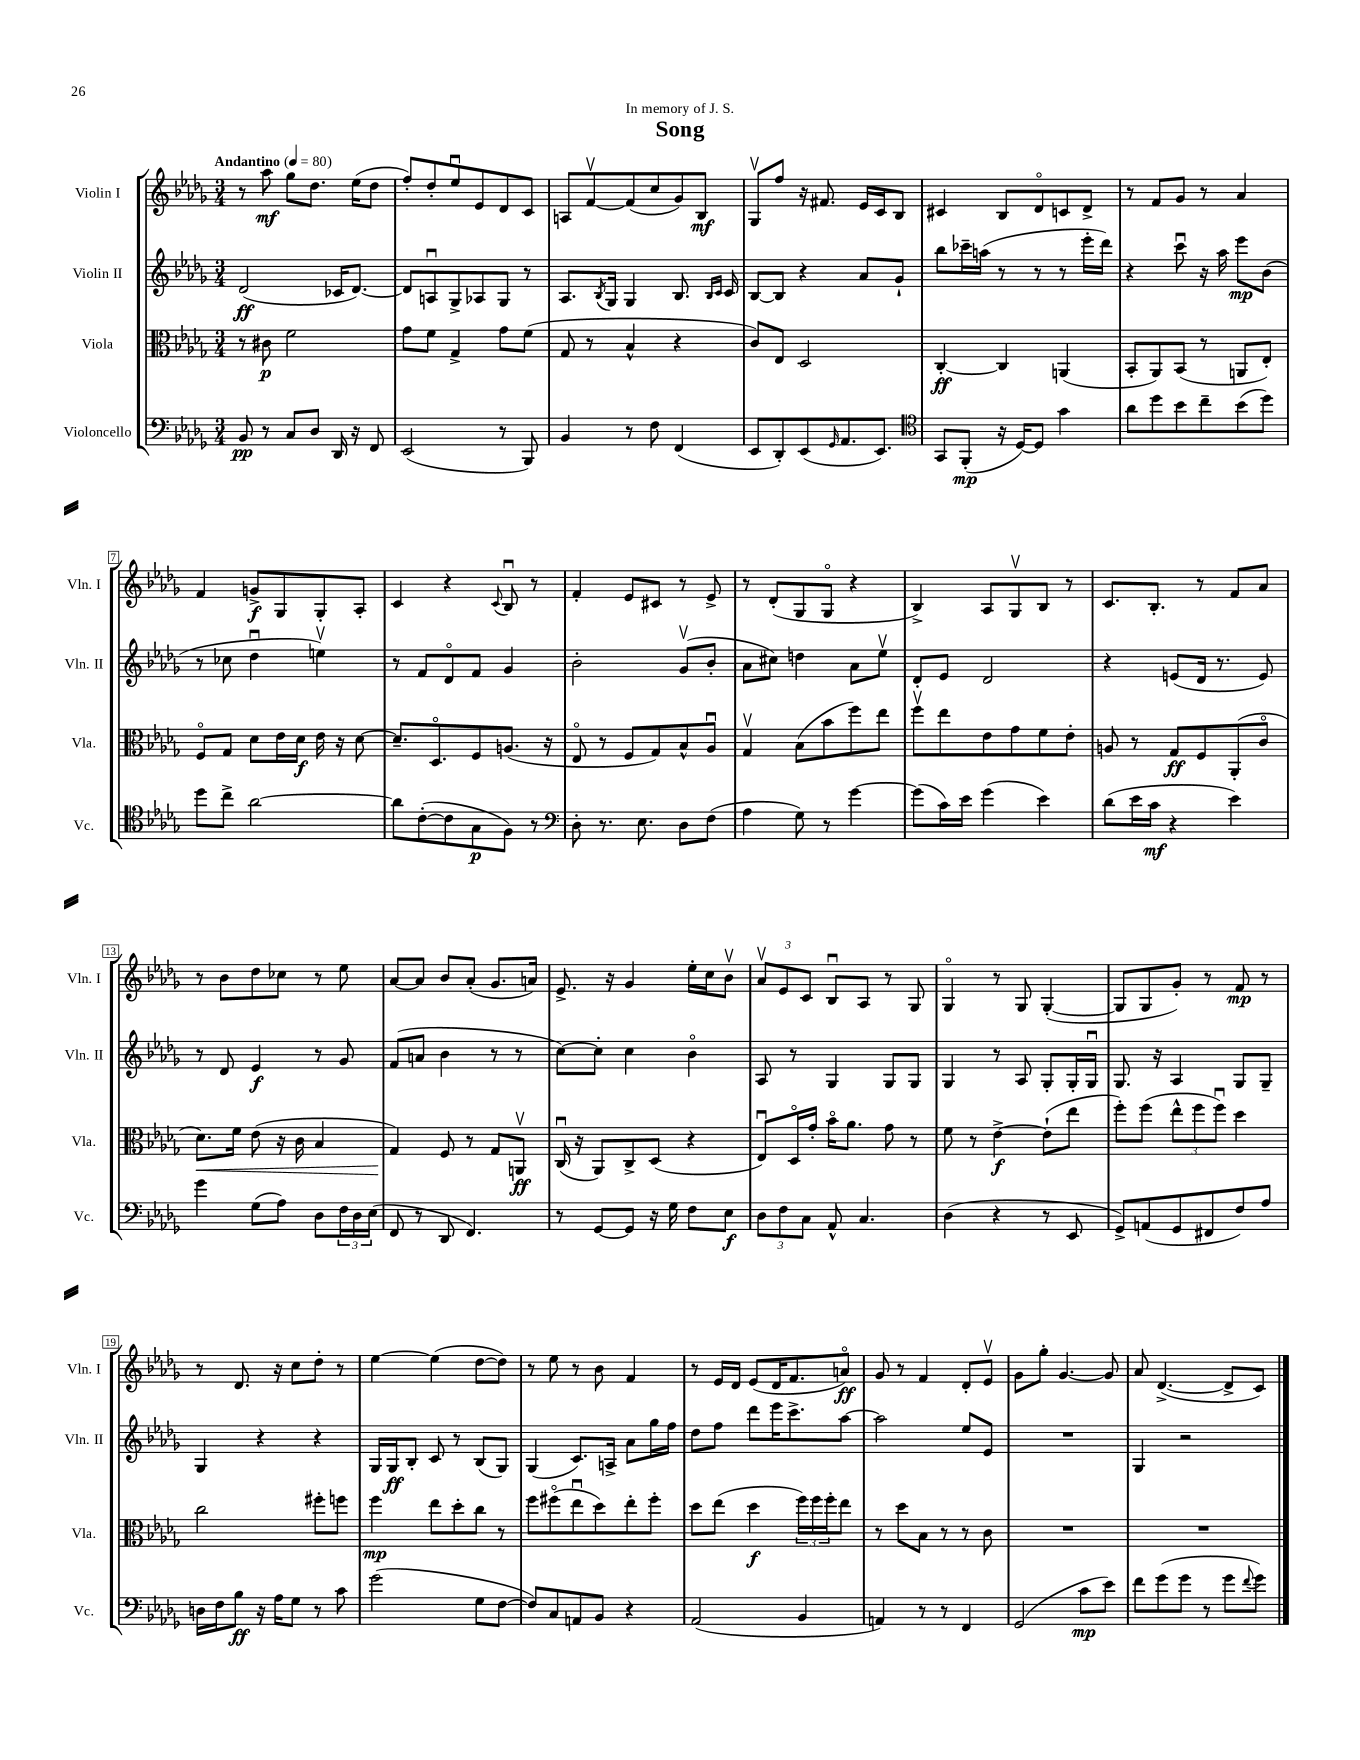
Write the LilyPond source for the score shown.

\header { title = "Song" dedication = "In memory of J. S." }
<<
\new StaffGroup <<
\new Staff = "s0" \with { instrumentName = "Violin I" shortInstrumentName = "Vln. I" } {
    \clef treble \key des \major \numericTimeSignature \time 3/4 \tempo "Andantino" 4 = 80
    r8 aes''8\mf ges''8 des''8. ees''16( des''8 |
    f''8-.) des''8-. ees''8\downbow ees'8 des'8 c'8 |
    a8 f'8~\upbow f'8( c''8 ges'8) bes8\mf |
    ges8\upbow f''8 r16 fis'8. ees'16 c'16 bes8 |
    cis'4 bes8 des'8\flageolet c'8 des'8-> |
    r8 f'8 ges'8 r8 aes'4 |
    f'4 g'8->\f ges8 ges8-. aes8-. |
    c'4 r4 \appoggiatura { c'8 } bes8\downbow r8 |
    f'4-. ees'8 cis'8 r8 ees'8-> |
    r8 des'8-.( ges8 ges8\flageolet r4 |
    bes4->) aes8 ges8\upbow bes8 r8 |
    c'8. bes8.-. r8 f'8 aes'8 |
    r8 bes'8 des''8 ces''8 r8 ees''8 |
    aes'8~ aes'8 bes'8 aes'8-.( ges'8. a'16) |
    ees'8.-> r16 ges'4 ees''16-. c''16 bes'8\upbow |
    \tuplet 3/2 { aes'8\upbow ees'8 c'8 } bes8\downbow aes8 r8 ges8 |
    ges4\flageolet r8 ges8 ges4~-.( |
    ges8 ges8 ges'8-.) r8 f'8\mp r8 |
    r8 des'8. r16 c''8 des''8-. r8 |
    ees''4~ ees''4( des''8~ des''8) |
    r8 ees''8 r8 bes'8 f'4 |
    r8 ees'16 des'16 ees'8( des'16 f'8. a'8\flageolet\ff) |
    ges'8 r8 f'4 des'8-. ees'8\upbow |
    ges'8 ges''8-. ges'4.~ ges'8 |
    aes'8 des'4.~->( des'8-> c'8) \bar "|." |
}
\new Staff = "s1" \with { instrumentName = "Violin II" shortInstrumentName = "Vln. II" } {
    \clef treble \key des \major \numericTimeSignature \time 3/4
    des'2\ff( ces'16 des'8.~) |
    des'8 a8\downbow ges8-> aes8 ges8 r8 |
    aes8. \acciaccatura { bes8 } ges16 ges4 bes8. \grace { bes16 c'16 } c'16 |
    bes8~ bes8 r4 aes'8 ges'8-! |
    bes''8 ces'''16-- a''16( r8 r8 r8 ees'''16-. des'''16) |
    r4 c'''8\downbow r16 aes''16 ees'''8\mp bes'8( |
    r8 ces''8 des''4\downbow e''4\upbow) |
    r8 f'8 des'8\flageolet f'8 ges'4 |
    bes'2-. ges'8\upbow( bes'8-. |
    aes'8 cis''8) d''4 aes'8 ees''8\upbow |
    des'8-. ees'8 des'2 |
    r4 e'8( des'16 r8. e'8) |
    r8 des'8 ees'4\f r8 ges'8 |
    f'8( a'8 bes'4 r8 r8 |
    c''8~) c''8-. c''4 bes'4\flageolet |
    aes8 r8 ges4 ges8 ges8 |
    ges4 r8 aes8 ges8-. ges16-. ges16\downbow |
    ges8. r16 aes4 ges8 ges8-- |
    ges4 r4 r4 |
    ges16 ges16\ff bes8-. c'8 r8 bes8( ges8) |
    ges4( c'8.) a16-> aes'8 ges''16 f''16 |
    des''8 f''8 des'''8 ees'''16 c'''8.-> aes''8~ |
    aes''2 ees''8 ees'8 |
    R2. |
    ges4 r2 \bar "|." |
}
\new Staff = "s2" \with { instrumentName = "Viola" shortInstrumentName = "Vla." } {
    \clef alto \key des \major \numericTimeSignature \time 3/4
    r8 cis'8\p f'2 |
    ges'8 f'8 ges4-> ges'8 f'8( |
    ges8 r8 bes4-^ r4 |
    c'8) ees8 des2 |
    c4~-.\ff c4 a,4( |
    bes,8-. aes,8) bes,8( r8 a,8 ees8-.) |
    f8\flageolet ges8 des'8 ees'16 des'16\f ees'16 r16 des'8~ |
    des'8.-- des8.\flageolet f8 a8.( r16 |
    ees8\flageolet r8 f8 ges8) bes8-^ aes8\downbow |
    ges4\upbow bes8( bes'8 f''8) ees''8 |
    f''8\upbow ees''8 ees'8 ges'8 f'8 ees'8-. |
    a8 r8 ges8\ff f8 aes,8-.( c'8\flageolet |
    des'8.\<) f'16 ees'8( r16 c'16 bes4 |
    ges4\!) f8 r8 ges8 a,8\upbow\ff |
    c16\downbow( r16 aes,8) c8-> des8( r4 |
    ees8\downbow) des16\flageolet ges'16-. bes'16\flageolet aes'8. ges'8 r8 |
    f'8 r8 ees'4~->\f ees'8-!( ees''8 |
    f''8-.) f''8( \tuplet 3/2 { ees''8-^ f''8 f''8\downbow) } des''4 |
    c''2 fis''8-. f''8 |
    f''4\mp ees''8 des''8-. c''8 r8 |
    f''8 fis''8\flageolet( ees''8\downbow des''8) ees''8-. fis''8-. |
    des''8 ees''8( des''4\f \tuplet 3/2 { f''16) f''16 f''16-. } ees''8 |
    r8 des''8 bes8 r8 r8 c'8 |
    R2. |
    R2. \bar "|." |
}
\new Staff = "s3" \with { instrumentName = "Violoncello" shortInstrumentName = "Vc." } {
    \clef bass \key des \major \numericTimeSignature \time 3/4
    bes,8\pp r8 c8 des8 des,16 r16 f,8 |
    ees,2( r8 bes,,8) |
    bes,4 r8 f8 f,4( |
    ees,8 des,8-.) ees,8( \grace { ges,16 } aes,8. ees,8.) |
    \clef tenor ges,8 f,8-.\mp( r16 des16~) des8 ges'4 |
    aes'8 des''8 bes'8 c''8-- bes'8( des''8) |
    des''8 c''8-> aes'2~ |
    aes'8 c'8~-.( c'8 ges8\p f8) r8 |
    \clef bass des8-. r8. ees8. des8 f8( |
    aes4 ges8) r8 ges'4~ |
    ges'8( c'16) ees'16 ges'4( ees'4) |
    des'8( ees'16 c'16\mf r4 ees'4) |
    ges'4 ges8( aes8) des8 \tuplet 3/2 { f16 des16 ees16( } |
    f,8 r8 des,8 f,4.) |
    r8 ges,8~ ges,8 r16 ges16 f8 ees8\f |
    \tuplet 3/2 { des8 f8 c8 } aes,8-^ c4. |
    des4( r4 r8 ees,8 |
    ges,8->) a,8( ges,8 fis,8 f8) aes8 |
    d16 f16 bes8\ff r16 aes16 ges8 r8 c'8 |
    ges'2( ges8 f8~ |
    f8) c8 a,8 bes,8 r4 |
    aes,2( bes,4 |
    a,4) r8 r8 f,4 |
    ges,2( c'8\mp ees'8) |
    f'8 ges'8( ges'8 r8 ges'8 \appoggiatura { f'8 } ges'8) \bar "|." |
}
>>
>>
\layout { \context { \Score \override BarNumber.stencil = #(make-stencil-boxer 0.1 0.3 ly:text-interface::print) } }
